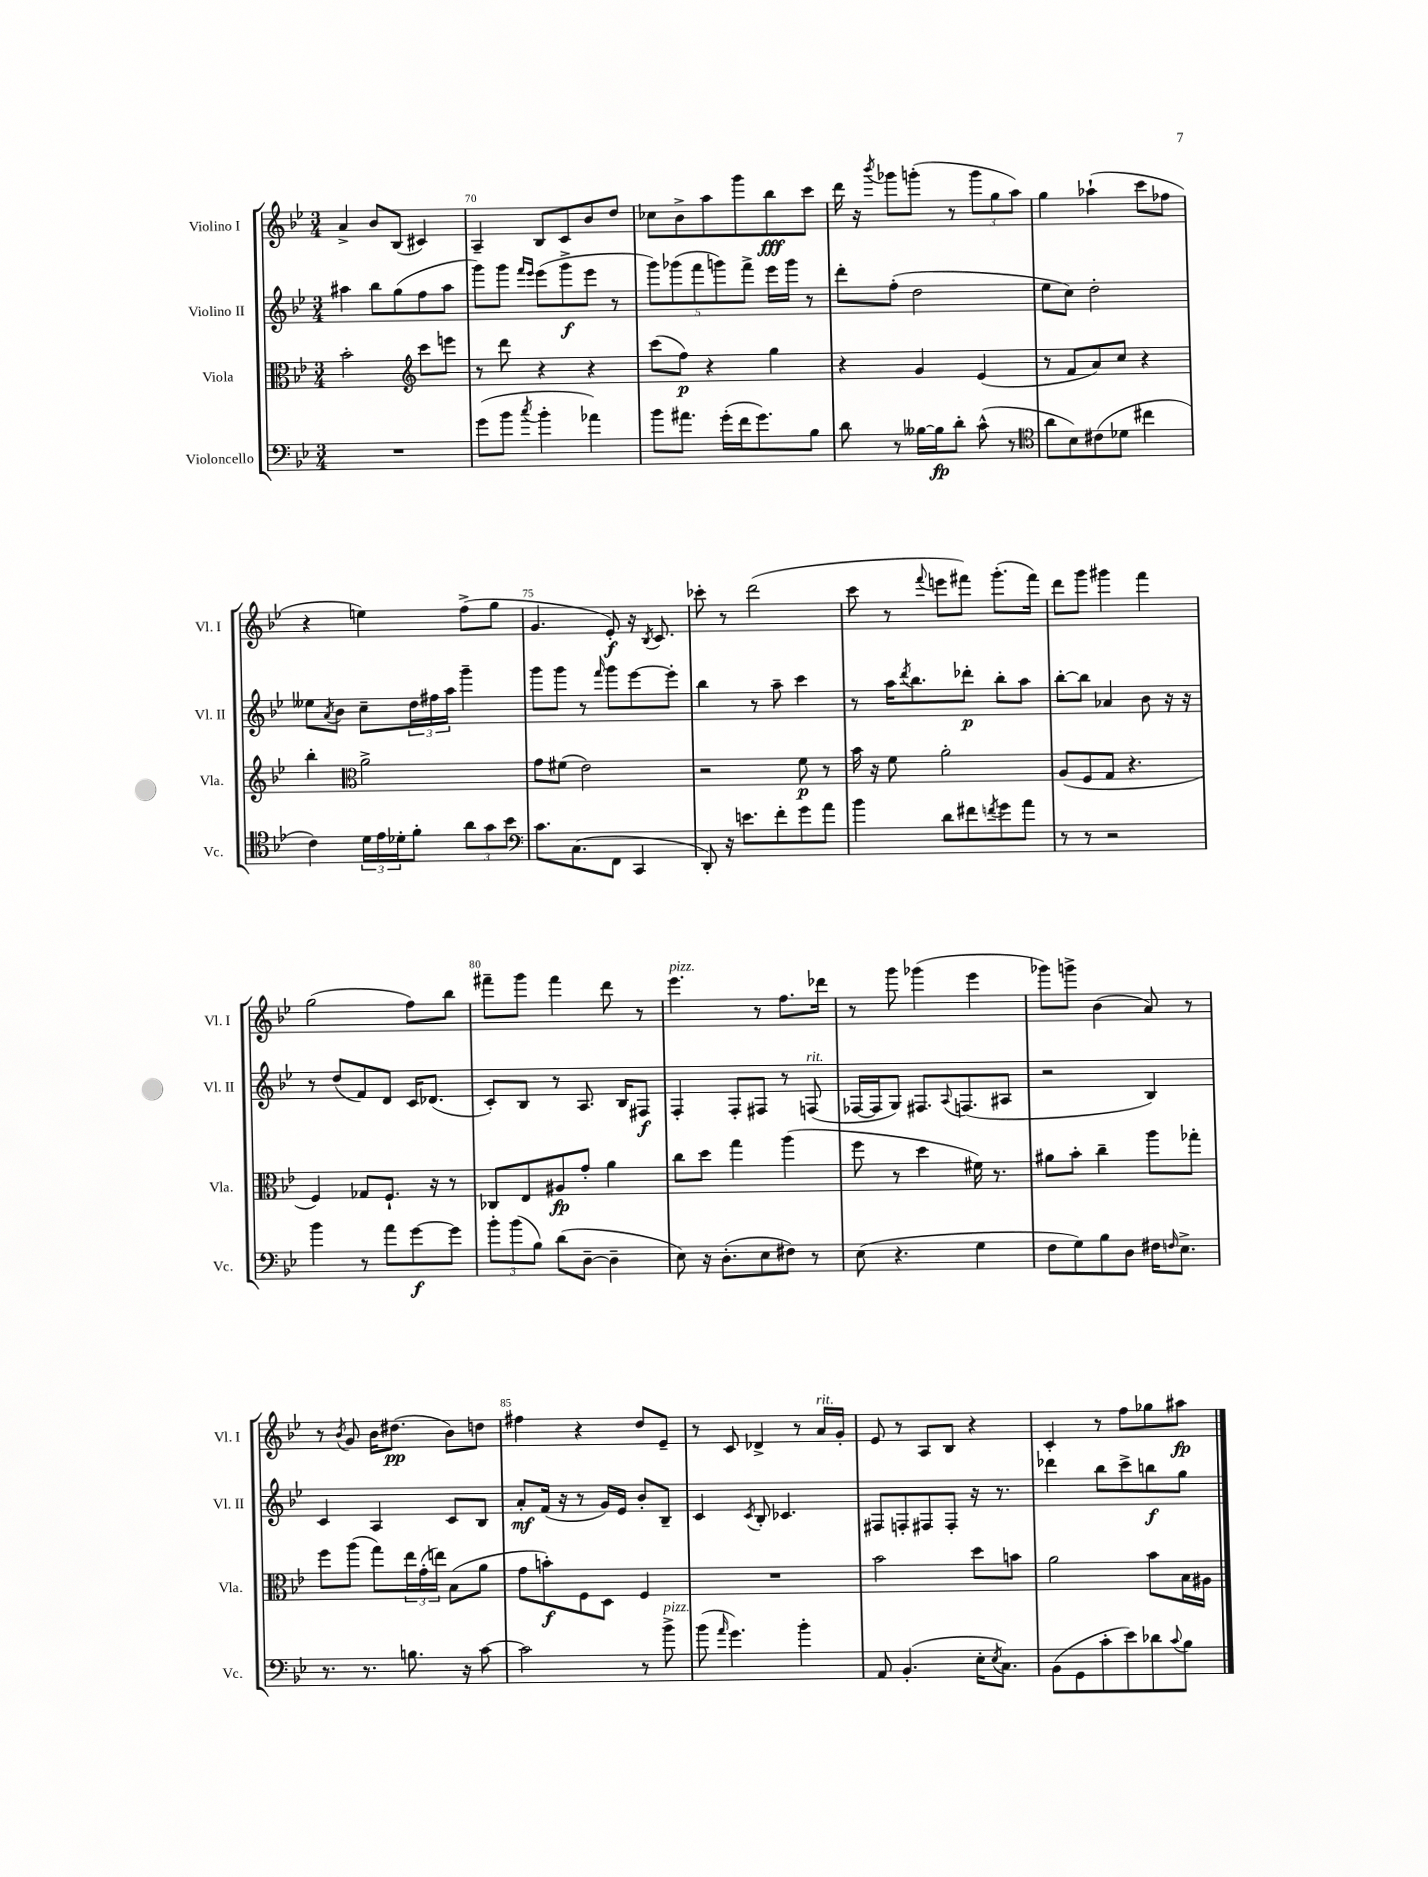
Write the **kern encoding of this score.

**kern	**kern	**kern	**kern
*staff4	*staff3	*staff2	*staff1
*clefF4	*clefC3	*clefG2	*clefG2
*k[b-e-]	*k[b-e-]	*k[b-e-]	*k[b-e-]
*M3/4	*M3/4	*M3/4	*M3/4
2.r	2b-'	4aa#	4a^
.	.	8bb-	8b-
.	.	(8gg	(8B-
*	*clefG2	*	*
.	8ccc	8ff	4c#)
.	8eee	8aa#	.
=	=	=	=
(8g	8r	8ggg)	4A~
8b-	8ddd	8ggg	.
.	.	16qqfff	.
8qcc	.	16qqeee-	.
4b-'	4r	(8eee-	8B-
.	.	8ggg^	8c
4a-)	4r	8eee-	8b-
.	.	8r	8dd
=	=	=	=
8b-	(8ccc	10ggg)	8cc-
.	.	(10ggg-	.
8.a#	8ff)	.	8b-^
.	.	10fff	.
.	4r	.	8aa
.	.	10ggg)	.
(16g'	.	.	.
16f	.	.	8ggg
.	.	10fff^	.
8.g)	.	.	.
.	4gg	16eee-	8bb-
.	.	16ggg	.
8B-	.	8r	8ccc
=	=	=	=
8d	4r	8ddd'	16ddd
.	.	.	16r
.	.	.	8qbbb-
8r	.	(8ff'	8ggg-
[16B--	4g	2dd	(8ggg'
16B--]	.	.	.
8d'	.	.	8r
(8c^^	(4e-	.	12ggg
.	.	.	12gg
8r	.	.	.
.	.	.	12aa)
=	=	=	=
*clefC4	*	*	*
8a	8r	8ee-	4gg
8B-)	8f	8cc)	.
(8c#	8a)	2dd'	(4aa-`
8d-	8cc	.	.
4cc#	4r	.	8ccc
.	.	.	8ff-
=	=	=	=
4c)	4bb-'	8ee--	4r
.	.	8qa	.
.	.	8b-	.
*	*clefC3	*	*
24d	2a^	8cc~	4ee)
24e-	.	.	.
24d-'	.	.	.
8f'	.	24dd	.
.	.	24ff#	.
.	.	24aa	.
12a	.	4ggg~	(8ff^
12g	.	.	.
.	.	.	8gg
12b-	.	.	.
=	=	=	=
*clefF4	*	*	*
8.c	8g	8ggg	4.g
.	(8f#	8ggg	.
(8.C	.	.	.
.	2e-)	8r	.
.	.	16qqfff	.
8FF	.	8ggg	8e-')
4CC	.	[8eee-	16r
.	.	.	8qB-
.	.	.	8.c
.	.	8eee-']	.
=	=	=	=
8DD')	2r	4bb-	8ccc-'
16r	.	.	8r
8.e	.	.	.
.	.	8r	(2ddd
8f'	.	8aa~	.
8g	8f	4ccc	.
8a	8r	.	.
=	=	=	=
4b-	16b-	8r	8ccc
.	16r	.	.
.	8f	16aa	8r
.	.	8qddd	.
.	.	8.bb-	.
.	.	.	8qqfff
8d	2a'	.	8eee
8f#	.	8ddd-'	8fff#)
8qf	.	.	.
8g	.	8bb-'	(8.ggg'
8a	.	8aa	.
.	.	.	16fff#)
=	=	=	=
8r	(8A	[8bb-'	8ddd
8r	8F	8bb-]	8ggg
2r	8G	4a-	4ggg#
.	4.r	.	.
.	.	8b-	4fff
.	.	16r	.
.	.	16r	.
=	=	=	=
4b-	4F)	8r	(2gg
.	.	(8dd	.
8r	8G-	8f)	.
8a	8.F`	8d	.
[8g	.	16c	8ff)
.	16r	(8.d-	.
8g]	8r	.	8bb-
=	=	=	=
12b-'	8C-	8c')	8fff#~
(12b-	.	.	.
.	8E-	8B-	8ggg
12B-)	.	.	.
(8d	8A#	8r	4fff#
[8D~	8g'	8.A	.
4D~]	4a	.	8ddd
.	.	16B-	.
.	.	8F#	8r
=	=	=	=
8E-)	8cc	4F'	4.eee-
16r	8dd	.	.
(8.D'	.	.	.
.	4gg	8F'	.
8E-	.	8F#	8r
8F#)	(4aa	8r	8.ff
8r	.	(8F	.
.	.	.	16ddd-
=	=	=	=
(8E-	8ff	[16F-	8r
.	.	16F-]	.
4.r	8r	8G)	8ggg
.	4dd	8.F#	(4ggg-
.	.	8qqA	.
.	.	(8.F	.
4G	16f#)	.	4eee-
.	8.r	.	.
.	.	8A#	.
=	=	=	=
8F	8a#	2r	8ggg-)
8G)	8b-'	.	8ggg^
8B-	4cc~	.	(4b-
8D	.	.	.
16F#	8aa	4B-)	8a)
16qqF	.	.	.
8.E-^	.	.	.
.	8gg-'	.	8r
=	=	=	=
8.r	8ff	4c	8r
.	.	.	8qb-
.	(8aa	.	8g
8.r	.	.	.
.	8gg)	4A	16b-
.	.	.	(8.dd#
8.B	24ee-	.	.
.	(24g'	.	.
.	24ee)	.	.
.	(8B-	8c	8b-)
16r	.	.	.
[8c	8a	8B-	8dd
=	=	=	=
2c]	8g	8a'	4ff#
.	8b')	(16f	.
.	.	16r	.
.	8F	8r	4r
.	8D	16g)	.
.	.	16e-	.
8r	4F	8b-'	8dd
8b-^	.	8B-~	8e-~
=	=	=	=
(8b-	2.r	4c	8r
16qqa	.	.	.
4.g)	.	.	8c
.	.	8qc	.
.	.	8B-'	4d-^
.	.	4.c-	.
4b-'	.	.	8r
.	.	.	16a
.	.	.	16g'
=	=	=	=
8AA	2b-	8F#	8e-
(4.BB-'	.	8F'	8r
.	.	8F#	8A
.	.	8F#'	8B-
16E-'	8dd	16r	4r
8qE-	.	.	.
8.C)	.	8.r	.
.	8b	.	.
=	=	=	=
(8BB-	2a	4ddd-	4c'
8GG	.	.	.
8c'	.	8bb-	8r
8e-)	.	8ccc^	8ff
8d-	8b-	8bb	8gg-
8qqc	.	.	.
8B-	16B-	8gg	8aa#
.	16A#	.	.
==	==	==	==
*-	*-	*-	*-
